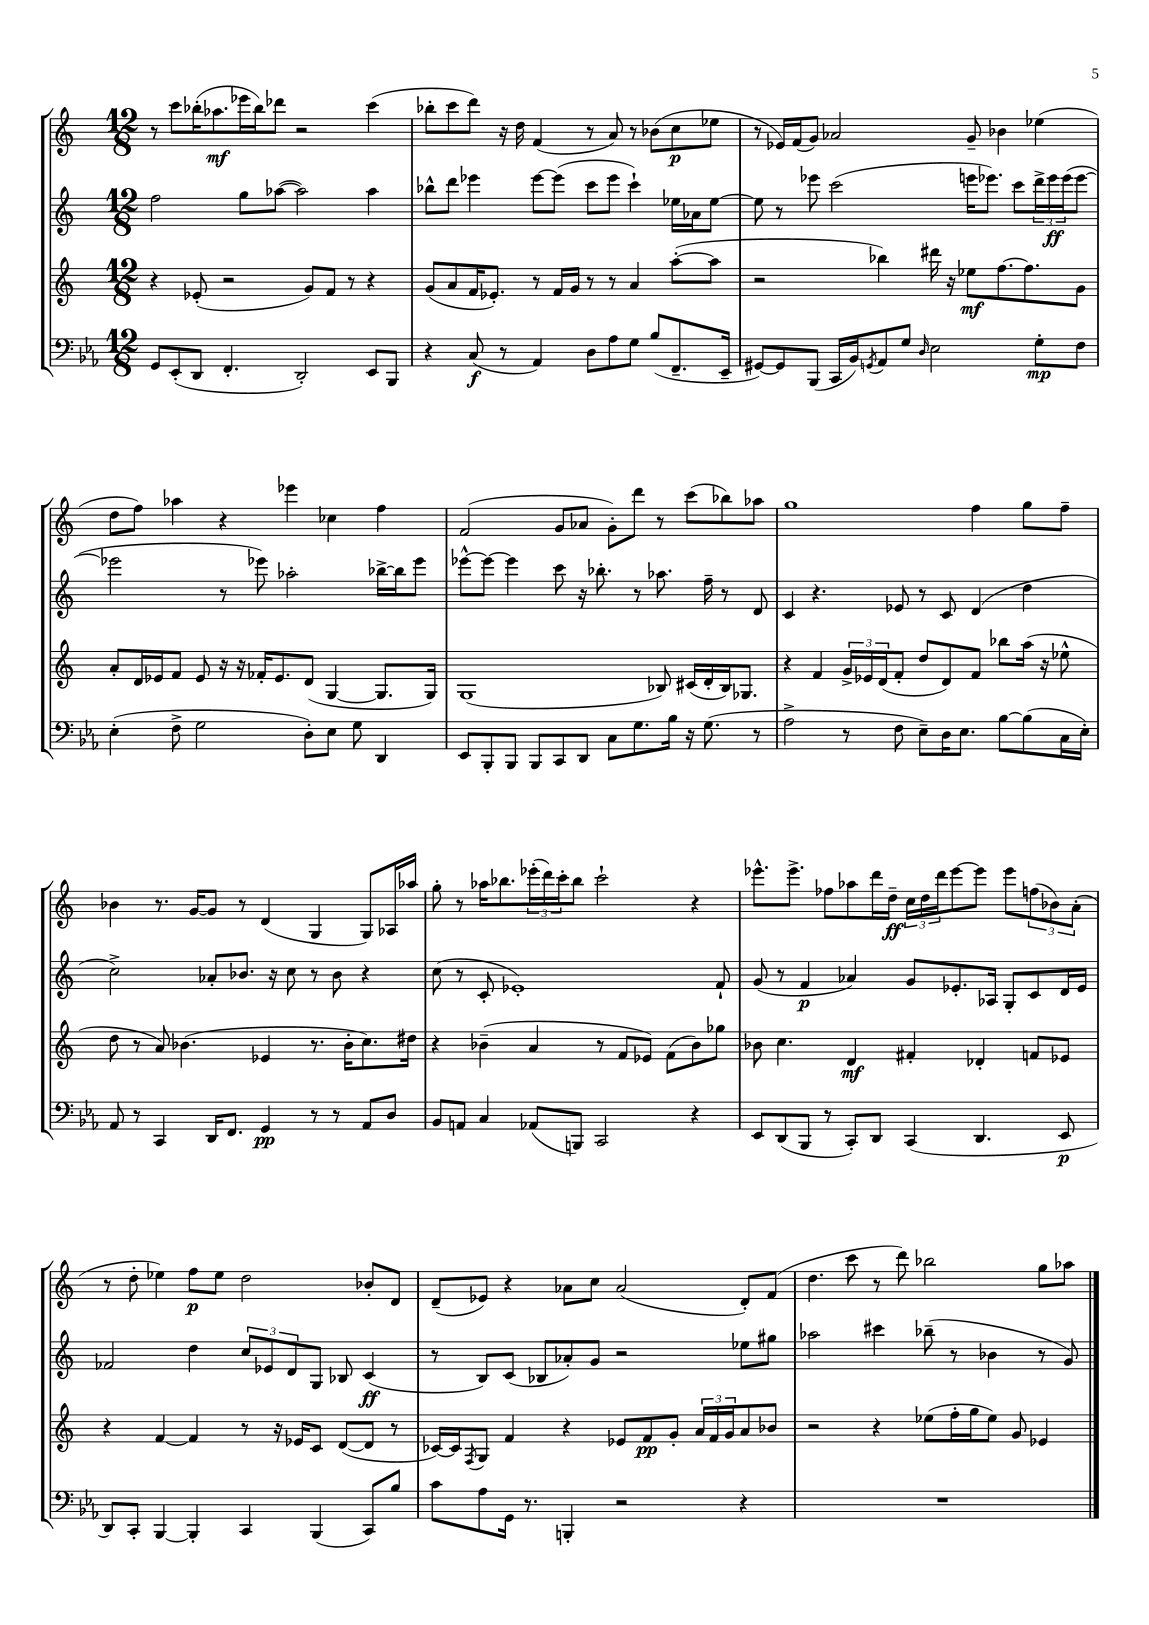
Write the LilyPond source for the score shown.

<<
\new StaffGroup <<
\new Staff = "s0" {
    \clef treble \key c \major \numericTimeSignature \time 12/8
    r8 c'''8 bes''16-.( aes''8.\mf ees'''16 bes''16) des'''8 r2 c'''4( |
    bes''8-. c'''8 d'''8) r16 d''16 f'4( r8 a'8) r8 bes'8( c''8\p ees''8 |
    r8 ees'16) f'16( g'8) aes'2 g'8-- bes'4 ees''4( |
    d''8 f''8) aes''4 r4 ees'''4 ces''4 f''4 |
    f'2( g'8 aes'8 g'8-.) d'''8 r8 c'''8( bes''8) aes''8 |
    g''1 f''4 g''8 f''8-- |
    bes'4 r8. g'16~ g'8 r8 d'4( g4 g8) aes16 aes''16 |
    g''8-. r8 aes''16 bes''8. \tuplet 3/2 { ees'''16-.( d'''16) c'''16-. } bes''8 c'''2-! r4 |
    ees'''8.-^ ees'''8.-> fes''8 aes''8 d'''16 d''16--\ff \tuplet 3/2 { c''16 d''16 d'''16 } ees'''8~ ees'''8 ees'''8 \tuplet 3/2 { f''8( bes'8) a'8-.( } |
    r8 d''8-. ees''4) f''8\p ees''8 d''2 bes'8-. d'8 |
    d'8--( ees'8) r4 aes'8 c''8 aes'2( d'8-.) f'8( |
    d''4. c'''8 r8 d'''8) bes''2 g''8 aes''8 \bar "|." |
}
\new Staff = "s1" {
    \clef treble \key c \major \numericTimeSignature \time 12/8
    f''2 g''8 aes''8~( aes''2) aes''4 |
    bes''8-^ d'''8 ees'''4 ees'''8~ ees'''8( c'''8 ees'''8 c'''4-!) ees''16 aes'16 ees''8~ |
    ees''8 r8 ees'''8 c'''2( e'''16 ees'''8.) c'''8 \tuplet 3/2 { d'''16-> ees'''16\ff ees'''16( } ees'''8~ |
    ees'''2 r8 ees'''8) aes''2-. bes''16~-> bes''16 ees'''8 |
    ees'''8~-^ ees'''8~ ees'''4 c'''8 r16 bes''8.-. r8 aes''8. f''16-- r8 d'8 |
    c'4 r4. ees'8 r8 c'8 d'4( d''4 |
    c''2->) aes'8-. bes'8. r16 c''8 r8 bes'8 r4 |
    c''8( r8 c'8-. ees'1-.) f'8-! |
    g'8( r8 f'4\p aes'4) g'8 ees'8.-. aes16 g8-. c'8 d'16 ees'16 |
    fes'2 d''4 \tuplet 3/2 { c''8 ees'8 d'8 } g8 bes8 c'4\ff( |
    r8 b8) c'8( bes8 aes'8-.) g'8 r2 ees''8 gis''8 |
    aes''2 cis'''4 bes''8--( r8 bes'4 r8 g'8) \bar "|." |
}
\new Staff = "s2" {
    \clef treble \key c \major \numericTimeSignature \time 12/8
    r4 ees'8-.( r2 g'8) f'8 r8 r4 |
    g'8( a'8 f'16 ees'8.-.) r8 f'16 g'16 r8 r8 a'4 a''8~-.( a''8 |
    r2 bes''4) dis'''16 r16 ees''8\mf f''8.~ f''8. g'8 |
    a'8-. d'16 ees'16 f'8 ees'8 r16 r16 fes'16-. ees'8. d'8( g4~ g8. g16) |
    g1( bes8) cis'16( d'16-. bes16) ges8. |
    r4 f'4 \tuplet 3/2 { g'16-> ees'16 d'16( } f'8-. d''8 d'8) f'8 bes''8 a''16( r16 ees''8-^ |
    d''8 r8 a'8) bes'4.( ees'4 r8. bes'16-. c''8.) dis''16 |
    r4 bes'4--( a'4 r8 f'8 ees'8) f'8( bes'8) ges''8 |
    bes'8 c''4. d'4\mf fis'4-. des'4-. f'8 ees'8 |
    r4 f'4~ f'4 r8 r16 ees'16 c'8 d'8~( d'8 r8 |
    ces'16~) ces'16 \acciaccatura { f8 } g8 f'4 r4 ees'8 f'8\pp g'8-. \tuplet 3/2 { a'16 f'16 g'16 } a'8 bes'8 |
    r2 r4 ees''8( f''16-. g''16 ees''8) g'8 ees'4 \bar "|." |
}
\new Staff = "s3" {
    \clef bass \key ees \major \numericTimeSignature \time 12/8
    g,8 ees,8-.( d,8 f,4.-. d,2-.) ees,8 bes,,8 |
    r4 c8\f( r8 aes,4) d8 aes8 g8 bes8( f,8.-- ees,16-- |
    gis,8~) gis,8 bes,,8( c,16 bes,16) \acciaccatura { g,8 } aes,8 g8 \grace { d16 } ees2 g8-.\mp f8 |
    ees4-.( f8-> g2 d8-.) ees8 g8 d,4 |
    ees,8 bes,,8-. bes,,8 bes,,8 c,8 d,8 c8 g8. bes16 r16 g8.( r8 |
    aes2-> r8 f8 ees8--) d16 ees8. bes8~ bes8( c16 ees16-.) |
    aes,8 r8 c,4 d,16 f,8. g,4\pp r8 r8 aes,8 d8 |
    bes,8 a,8 c4 aes,8( b,,8) c,2 r4 |
    ees,8 d,8( bes,,8 r8 c,8-.) d,8 c,4( d,4. ees,8\p |
    d,8) c,8-. bes,,4~ bes,,4-. c,4 bes,,4( c,8) bes8 |
    c'8 aes8 g,16 r8. b,,4-. r2 r4 |
    R1. \bar "|." |
}
>>
>>
\layout { \context { \Score \remove "Bar_number_engraver" } }
